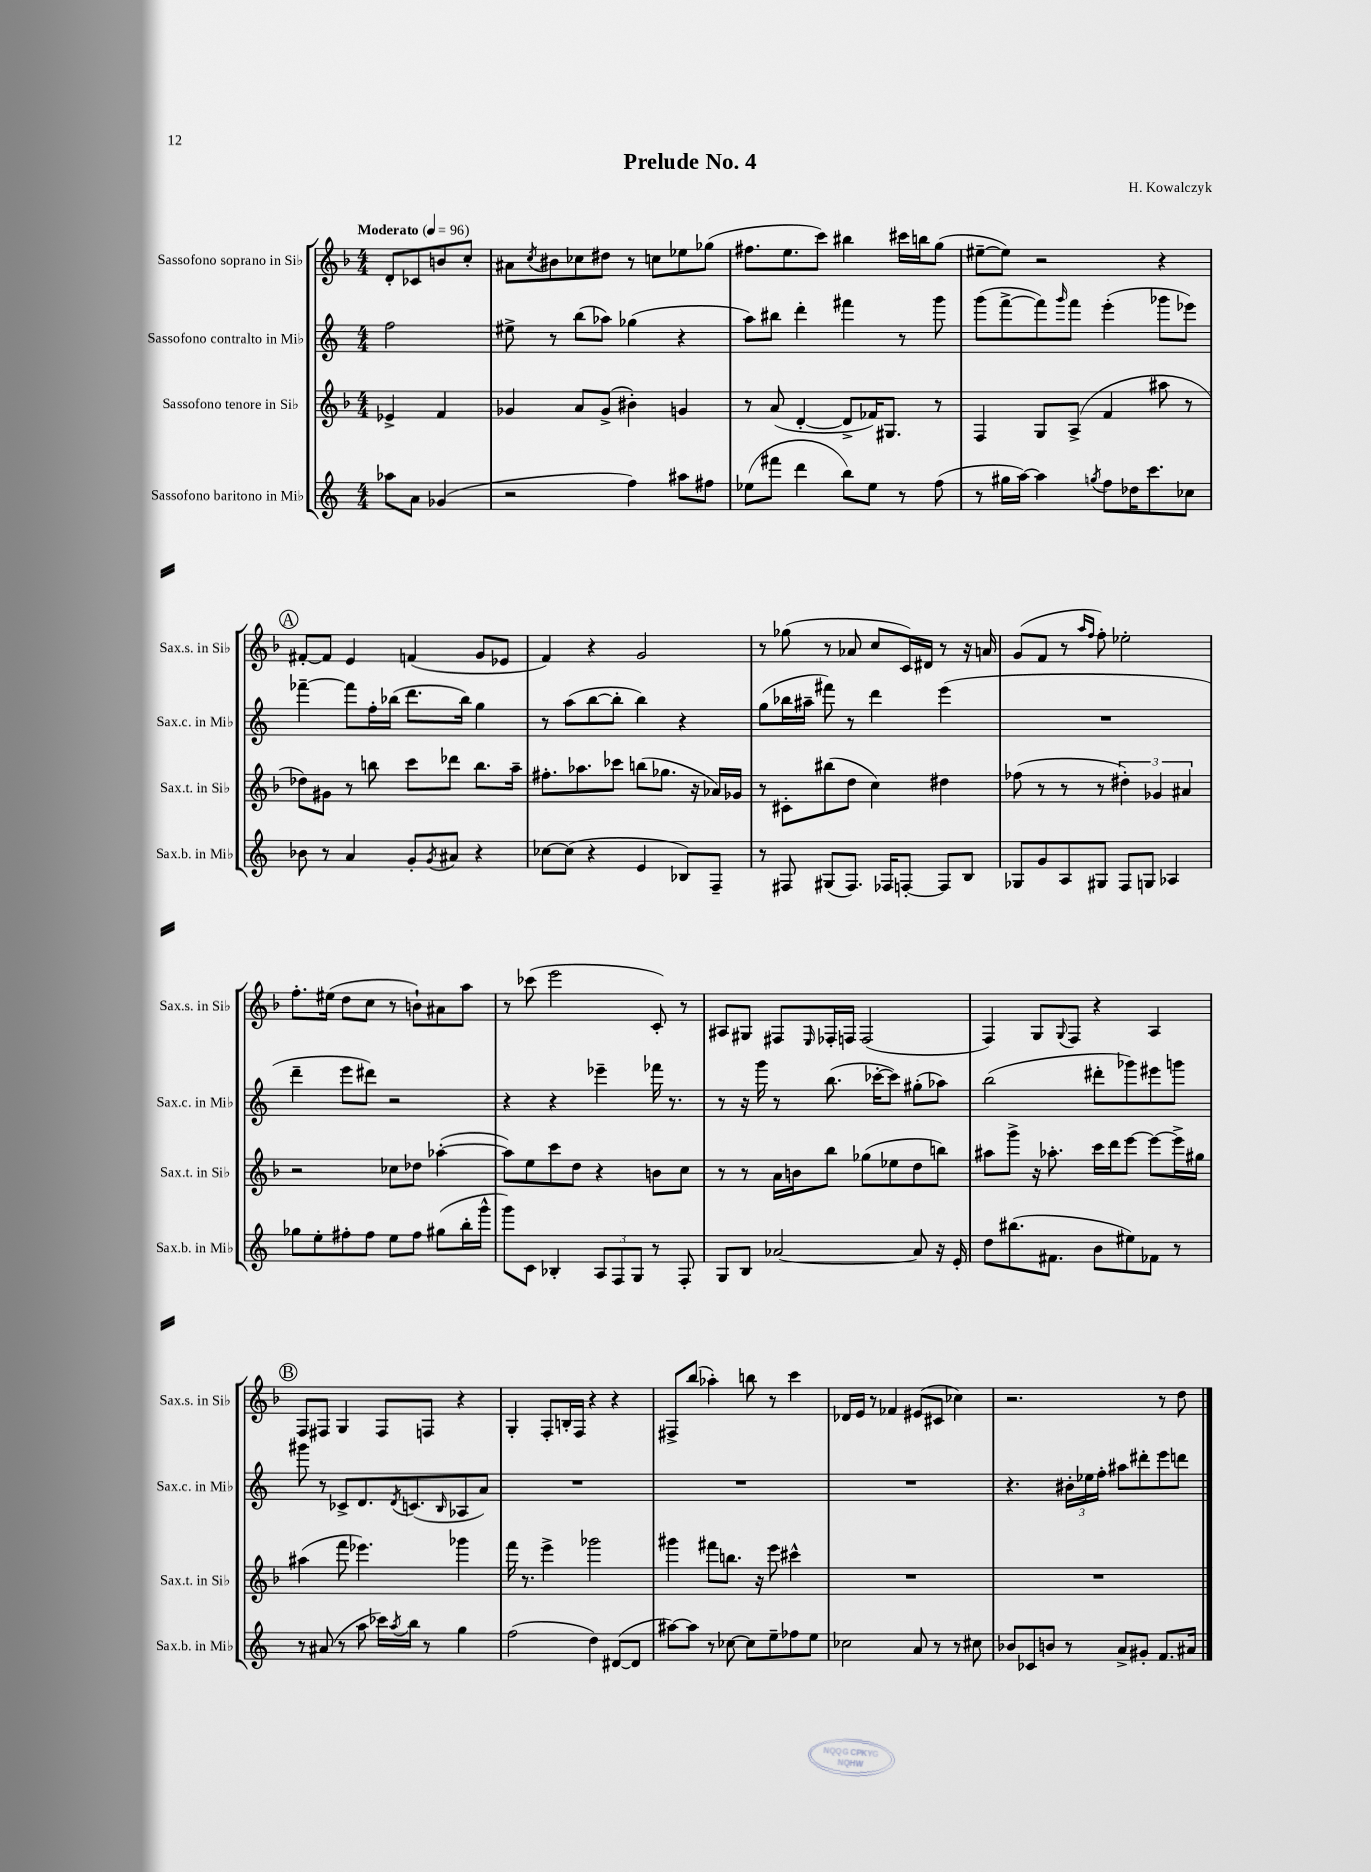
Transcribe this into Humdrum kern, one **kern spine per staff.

**kern	**kern	**kern	**kern
*staff4	*staff3	*staff2	*staff1
*clefG2	*clefG2	*clefG2	*clefG2
*k[]	*k[b-]	*k[]	*k[b-]
*M4/4	*M4/4	*M4/4	*M4/4
*MM96	*MM96	*MM96	*MM96
8aa-	4e-^	2ff	8d'
8a	.	.	8c-
(4g-	4f	.	8b
.	.	.	8cc'
=	=	=	=
2r	4g-	8ee#^	8a#
.	.	.	8qcc
.	.	8r	8b#
.	8a	(8bb	8cc-
.	(8g-^	8aa-)	8dd#
4ff)	4b#')	(4gg-	8r
.	.	.	8cc
8aa#	4g	4r	8ee-
8ff#	.	.	(8gg-
=	=	=	=
(8ee-	8r	8aa)	8.ff#
8fff#	(8a	8bb#	.
.	.	.	8.ee
4ddd	[4d'	4ddd'	.
.	.	.	8ccc)
8bb)	8d^]	4fff#	4bb#
8ee-	16f-)	.	.
.	8.G#	.	.
8r	.	8r	16ccc#
.	.	.	16bb
(8ff	8r	8ggg	(8gg
=	=	=	=
8r	4F	(8ggg	[8ee#~
16gg#	.	[8fff^	8ee#])
[16aa)	.	.	.
4aa]	8G	8fff])	2r
.	.	16qqggg	.
.	(8A^	8fff	.
8qgg	.	.	.
8ff	4f	(4eee'	.
16dd-	.	.	.
8.ccc	.	.	.
.	8aa#	8ggg-	4r
8cc-	8r	8eee-)	.
=	=	=	=
8b-	8dd-)	[4fff-~	[8f#'
8r	8g#	.	8f#]
4a	8r	8fff-]	4e
.	8bb	16ff'	.
.	.	(16bb-	.
8g'	8ccc	8.ddd	(4f
8qg	.	.	.
8a#	8ddd-	.	.
.	.	16bb-)	.
4r	8.bb	4gg	8g
.	.	.	8e-
.	16aa~	.	.
=	=	=	=
[8cc-	8.ff#'	8r	4f)
(8cc-]	.	(8aa	.
.	8.aa-	.	.
4r	.	[8bb	4r
.	8ccc-	8bb']	.
4e	(8bb	4bb)	2g
.	8.gg-	.	.
8B-)	.	4r	.
.	16r	.	.
8F~	16a-)	.	.
.	16g-	.	.
=	=	=	=
8r	8r	(8gg	8r
8F#	8c#'	16bb-	(8gg-
.	.	16aa#~	.
(8G#	(8bb#	8fff#)	8r
8.F#)	8dd	8r	8a-
.	4cc)	4ddd	8cc
16F-	.	.	.
[8F'	.	.	16c)
.	.	.	16d#
8F]	4dd#	(4eee	8r
8B	.	.	16r
.	.	.	16a
=	=	=	=
8G-	(8ff-	1r	(8g
8g	8r	.	8f
8A	8r	.	8r
.	.	.	16qqaa
.	.	.	16qqff
8G#	8r	.	8ff')
8F	6dd#')	.	2ee-'
8G	.	.	.
.	6g-	.	.
4A-	.	.	.
.	6a#	.	.
=	=	=	=
8gg-	2r	4ddd~	8.ff'
8ee'	.	.	.
.	.	.	(16ee#
8ff#'	.	8eee	8dd
8ff#	.	8ddd#)	8cc
8ee	8cc-	2r	8r
8ff#	8dd-	.	8b`)
(8gg#	([4aa-'	.	8a#
16bb'	.	.	8aa
16ggg^^	.	.	.
=	=	=	=
8ggg)	8aa-])	4r	8r
8c	8ee	.	(8ccc-
4B-'	8ccc	4r	2eee
.	8dd	.	.
12A	4r	4eee-~	.
12F	.	.	.
12G	.	.	.
8r	8b	16fff-	8c')
.	.	8.r	.
8F'	8cc	.	8r
=	=	=	=
8G	8r	8r	8A#
8B	8r	16r	8G#
.	.	16ggg	.
[2a-	16a	8r	8F#
.	16b	.	.
.	.	.	16qqE
.	8bb-	(8.bb	16F-'
.	.	.	16F
.	(8gg-	.	(2F
.	.	[16ccc-'	.
.	8ee-	8ccc-])	.
8a-]	8dd	(8gg#'	.
16r	8bb)	8aa-)	.
16e'	.	.	.
=	=	=	=
8dd	8aa#	(2bb	4F)
(8.bb#	8ggg^	.	.
.	16r	.	8G
8.f#	8.aa-'	.	.
.	.	.	8qqG
.	.	.	8F
8b	16ccc	8ddd#'	4r
.	16ddd	.	.
8ee#)	[8eee	8ggg-)	.
8f-	8eee_	8eee#	4A
8r	16eee^]	8ggg	.
.	16gg#	.	.
=	=	=	=
8r	(4aa#	8ggg#	8F
(8a#	.	8r	8F#
8r	8fff	8c-^	4G
8aa	4.eee-)	8.d	.
16ccc-)	.	.	8F#
8qaa	.	8qd	.
16bb	.	(8.c	.
8r	.	.	8F
.	.	16qqB	.
4gg	4ggg-	8A-	4r
.	.	8a)	.
=	=	=	=
(2ff	16fff	1r	4G'
.	8.r	.	.
.	4eee^	.	8F'
.	.	.	16B'
.	.	.	16F
4dd)	2ggg-	.	4r
([8d#	.	.	4r
8d#]	.	.	.
=	=	=	=
[8aa#)	4ggg#	1r	8F#^
8aa#]	.	.	(8bb-
8r	8fff#	.	4aa-')
[8cc-	8.bb	.	.
8cc-]	.	.	8bb
.	16r	.	.
8ee~	8eee	.	8r
8ff-	4ccc#^^	.	4ccc
8ee	.	.	.
=	=	=	=
2cc-	1r	1r	16d-
.	.	.	16e
.	.	.	8r
.	.	.	4f-
8a	.	.	(8e#
8r	.	.	8c#
8r	.	.	4cc-)
8cc#	.	.	.
=	=	=	=
8b-	1r	4.r	2.r
8c-	.	.	.
8b	.	.	.
8r	.	24b#'	.
.	.	24ee-	.
.	.	24ff'	.
8a^	.	8aa#	.
8g#'	.	8ddd#'	.
8.f	.	8eee	8r
.	.	8ddd	8dd
16a#	.	.	.
==	==	==	==
*-	*-	*-	*-
